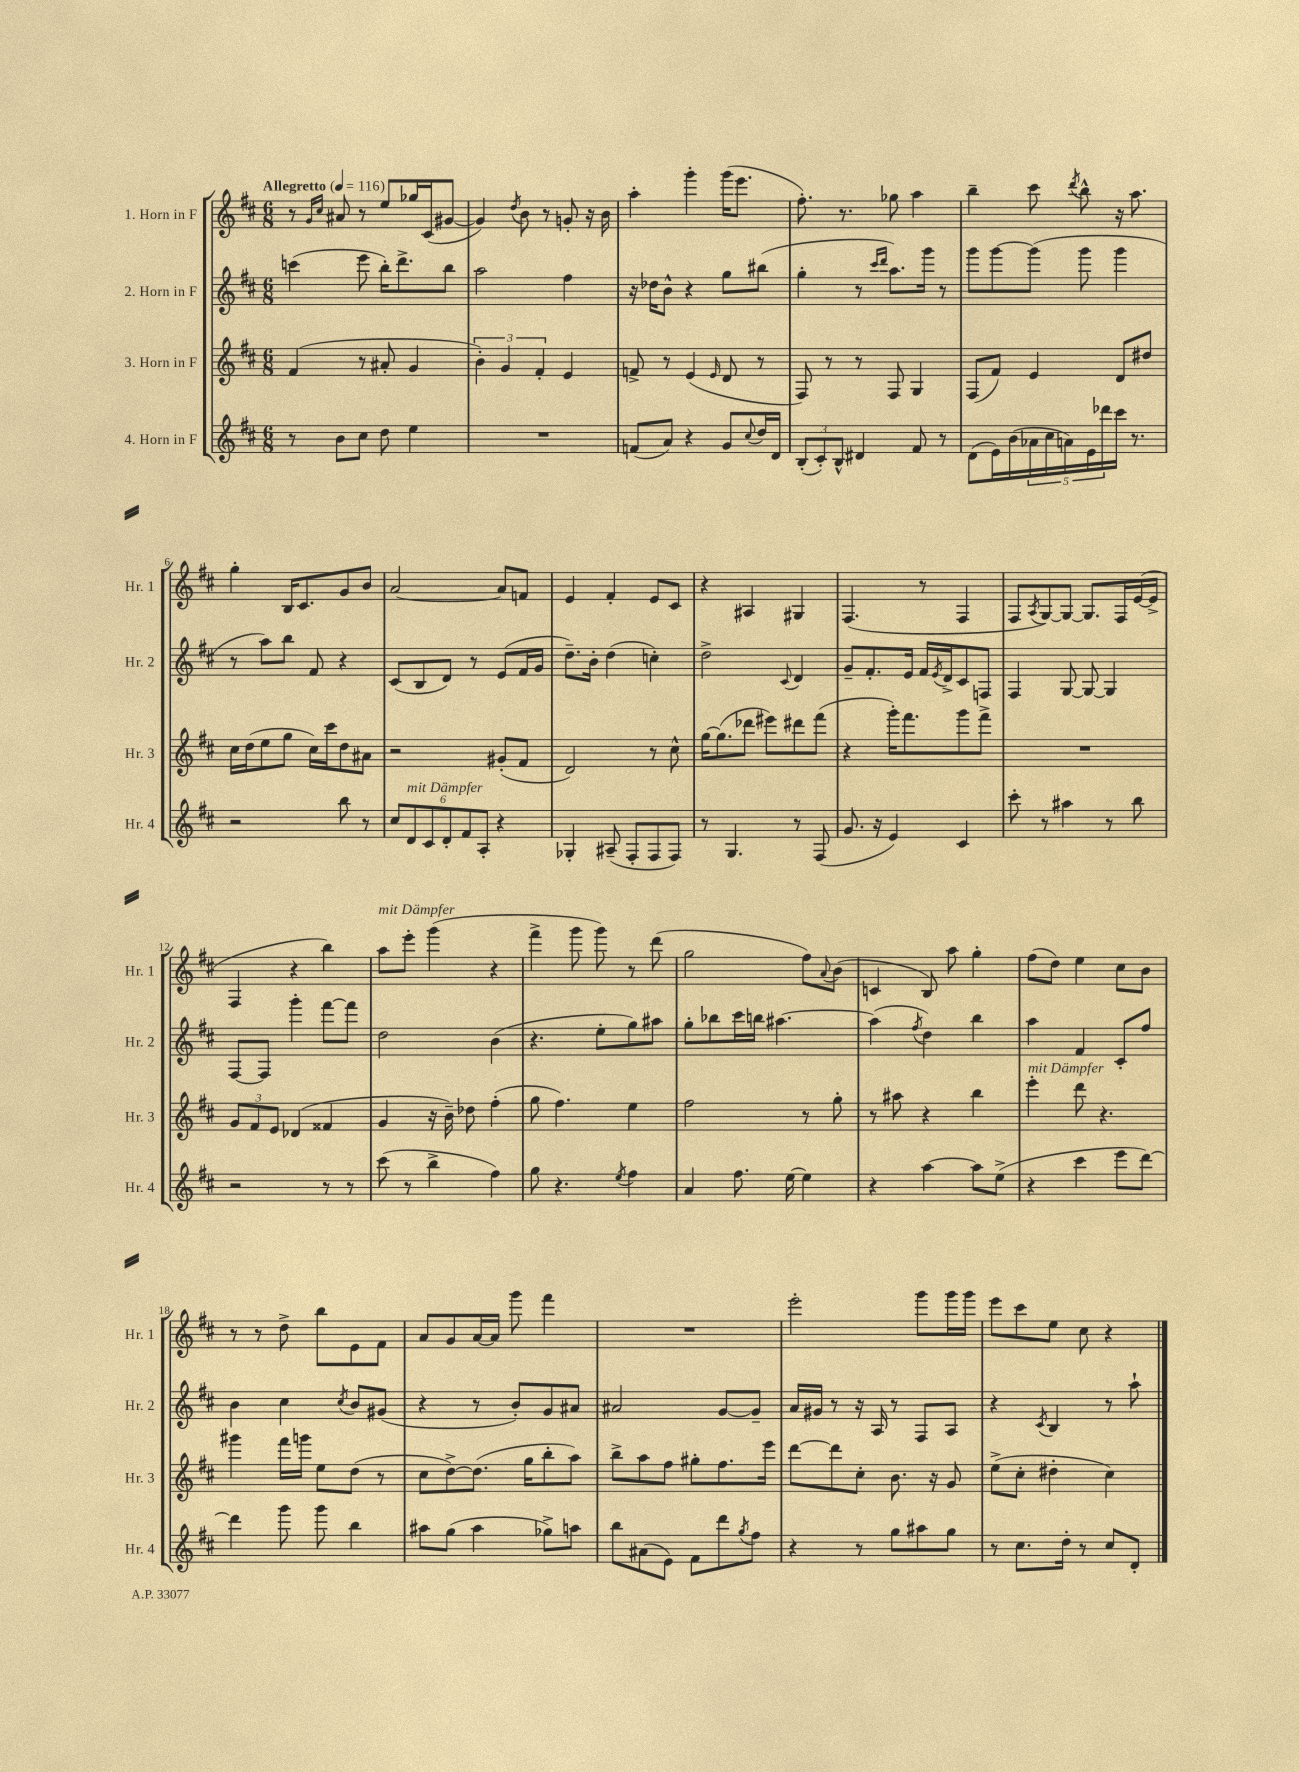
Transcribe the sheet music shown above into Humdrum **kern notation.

**kern	**kern	**kern	**kern
*staff4	*staff3	*staff2	*staff1
*clefG2	*clefG2	*clefG2	*clefG2
*k[f#c#]	*k[f#c#]	*k[f#c#]	*k[f#c#]
*M6/8	*M6/8	*M6/8	*M6/8
*MM116	*MM116	*MM116	*MM116
8r	(4f#	(4ccc	8r
.	.	.	16qqg
.	.	.	16qqcc#
8b	.	.	8a#
8cc#	8r	8eee	8r
8dd	8a#'	16bb')	8ee
.	.	8.ddd^	.
4ee	4g	.	16gg-
.	.	.	(16c#
.	.	8bb	[8g#
=	=	=	=
2.r	6b')	2aa	4g#])
.	6g	.	.
.	.	.	8qdd
.	.	.	8b
.	6f#'	.	.
.	.	.	8r
.	4e	4ff#	8g'
.	.	.	16r
.	.	.	16b
=	=	=	=
(8f	8f^	16r	4aa'
.	.	16dd-	.
8a)	8r	8b^^	.
4r	(4e	4r	4ggg'
.	16qqe	.	.
8g	8d	8gg	(16ggg
.	.	.	8.eee
8qqcc#	.	.	.
16dd	8r	(8bb#	.
16d	.	.	.
=	=	=	=
(12B'	8F#)	4gg'	8.ff#')
12c#')	.	.	.
.	8r	.	.
12B^^	.	.	.
.	.	.	8.r
4d#	8r	8r	.
.	.	16qqccc#	.
.	.	16qqddd	.
.	8F#	8.aa)	8gg-
8f#	4G	.	4aa
.	.	16ggg	.
8r	.	8r	.
=	=	=	=
(8d	(8F#	8ggg	4bb~
16e)	8f#)	[8ggg	.
(16b	.	.	.
20a-	4e	(8ggg]	8ccc#
20cc#	.	.	.
20a)	.	.	.
.	.	.	8qddd
.	.	8ggg	8bb^^
20e	.	.	.
20ddd-	.	.	.
16ccc#	8d	4ggg	16r
8.r	.	.	8.aa
.	8dd#	.	.
=	=	=	=
2r	16cc#	8r	4gg'
.	(16dd	.	.
.	8ee	8aa)	.
.	8gg	8bb	16B
.	.	.	8.c#
.	16cc#)	8f#	.
.	16ccc#	.	.
8bb	8dd	4r	8g
8r	8a#	.	8b
=	=	=	=
12cc#	2r	(8c#	[2a
12d	.	.	.
.	.	8B	.
12c#	.	.	.
12d'	.	8d)	.
12f#	.	.	.
.	.	8r	.
12A'	.	.	.
4r	(8g#'	(8e	8a]
.	8f#	16f#	8f
.	.	16g	.
=	=	=	=
4G-'	2d)	8.dd~)	4e
.	.	16b'	.
(8A#~	.	(4dd	4f#'
8F#'	.	.	.
8F#	8r	4cc')	8e
8F#)	8cc#^^	.	8c#
=	=	=	=
8r	[16gg	2dd^	4r
.	(8.gg]	.	.
4.G	.	.	.
.	8ddd-	.	4A#
.	8eee#)	.	.
.	.	8qqc#	.
8r	8ddd#	4d	4G#
(8F#	(8fff#	.	.
=	=	=	=
8.g	4r	8g~	(4.F#
.	.	8.f#'	.
16r	.	.	.
4e)	16ggg')	.	.
.	8.fff#	16e	.
.	.	16f#	8r
.	.	8qe	.
.	.	16d^	.
4c#	8ggg	8c#	4F#
.	8fff#^	8F	.
=	=	=	=
8ccc#'	2.r	4F#	8F#
.	.	.	8qA
8r	.	.	[8G)
4aa#	.	[8G	8G_
.	.	8G_	8.G]
8r	.	4G]	.
.	.	.	16F#
8bb	.	.	([16e
.	.	.	16e^]
=	=	=	=
2r	12g	[8F#	4F#
.	12f#	.	.
.	.	8F#]	.
.	12e	.	.
.	(4d-	4ggg'	4r
8r	4f##	[8fff#	4bb)
8r	.	8fff#]	.
=	=	=	=
(8ccc#	4g	2dd	8aa
8r	.	.	8eee'
4bb^	16r	.	(4ggg
.	16b~)	.	.
.	8dd-	.	.
4ff#)	(4ff#'	(4b	4r
=	=	=	=
8gg	8gg	4.r	4fff#^
4.r	4.ff#)	.	.
.	.	.	8ggg
.	.	8ee'	8ggg)
8qee	.	.	.
4ff#	4ee	8gg)	8r
.	.	8aa#	(8ddd
=	=	=	=
4a	2ff#	8gg'	2gg
.	.	8bb-	.
8.ff#	.	16ccc#	.
.	.	16bb	.
.	.	[4.aa#	.
[16ee	.	.	.
4ee]	8r	.	8ff#)
.	.	.	8qqa
.	8gg'	.	(8b
=	=	=	=
4r	8r	(4aa#]	4c
.	8aa#	.	.
.	.	8qff#	.
[4aa	4r	4dd)	8B)
.	.	.	8aa
8aa]	4bb	4bb	4gg'
(8ee^	.	.	.
=	=	=	=
4r	4eee'	4aa	(8ff#
.	.	.	8dd)
4ccc#	8ddd	4f#	4ee
.	4.r	.	.
8eee	.	8c#'	8cc#
[8ddd)	.	8ff#	8b
=	=	=	=
4ddd]	4ggg#	4b	8r
.	.	.	8r
8ggg	16fff#	4cc#	8dd^
.	16ggg	.	.
8ggg	8ee	.	8bb
.	.	8qcc#	.
4bb	(8dd	8b	8e
.	8r	(8g#	8f#
=	=	=	=
8aa#	8cc#	4r	8a
(8gg	[8dd^)	.	8g
4aa#	(8.dd]	8r	[16a
.	.	.	16a]
.	.	8b')	8ggg
.	16gg	.	.
8gg-^)	8bb'	8g	4fff#
8aa	8aa)	8a#	.
=	=	=	=
8bb	8bb^	2a#	2.r
(8a#	8aa	.	.
8e)	8ff#	.	.
8f#	8gg#'	.	.
8ddd	8.ff#	[8g	.
8qgg	.	.	.
8ff#	.	8g~]	.
.	16eee	.	.
=	=	=	=
4r	[8ddd	16a	2eee'
.	.	16g#	.
.	8ddd]	8r	.
8r	8cc#'	16r	.
.	.	16A	.
8gg	8.b	8r	.
8aa#	.	8F#	8ggg
.	16r	.	.
8gg	8g	8A	16ggg
.	.	.	16ggg
=	=	=	=
8r	(8ee^	4r	8eee
8.cc#	8cc#'	.	8ccc#
.	.	8qc#	.
.	4dd#'	4B	8ee
16dd'	.	.	.
8r	.	.	8cc#
8cc#	4cc#)	8r	4r
8d'	.	8aa`	.
==	==	==	==
*-	*-	*-	*-
